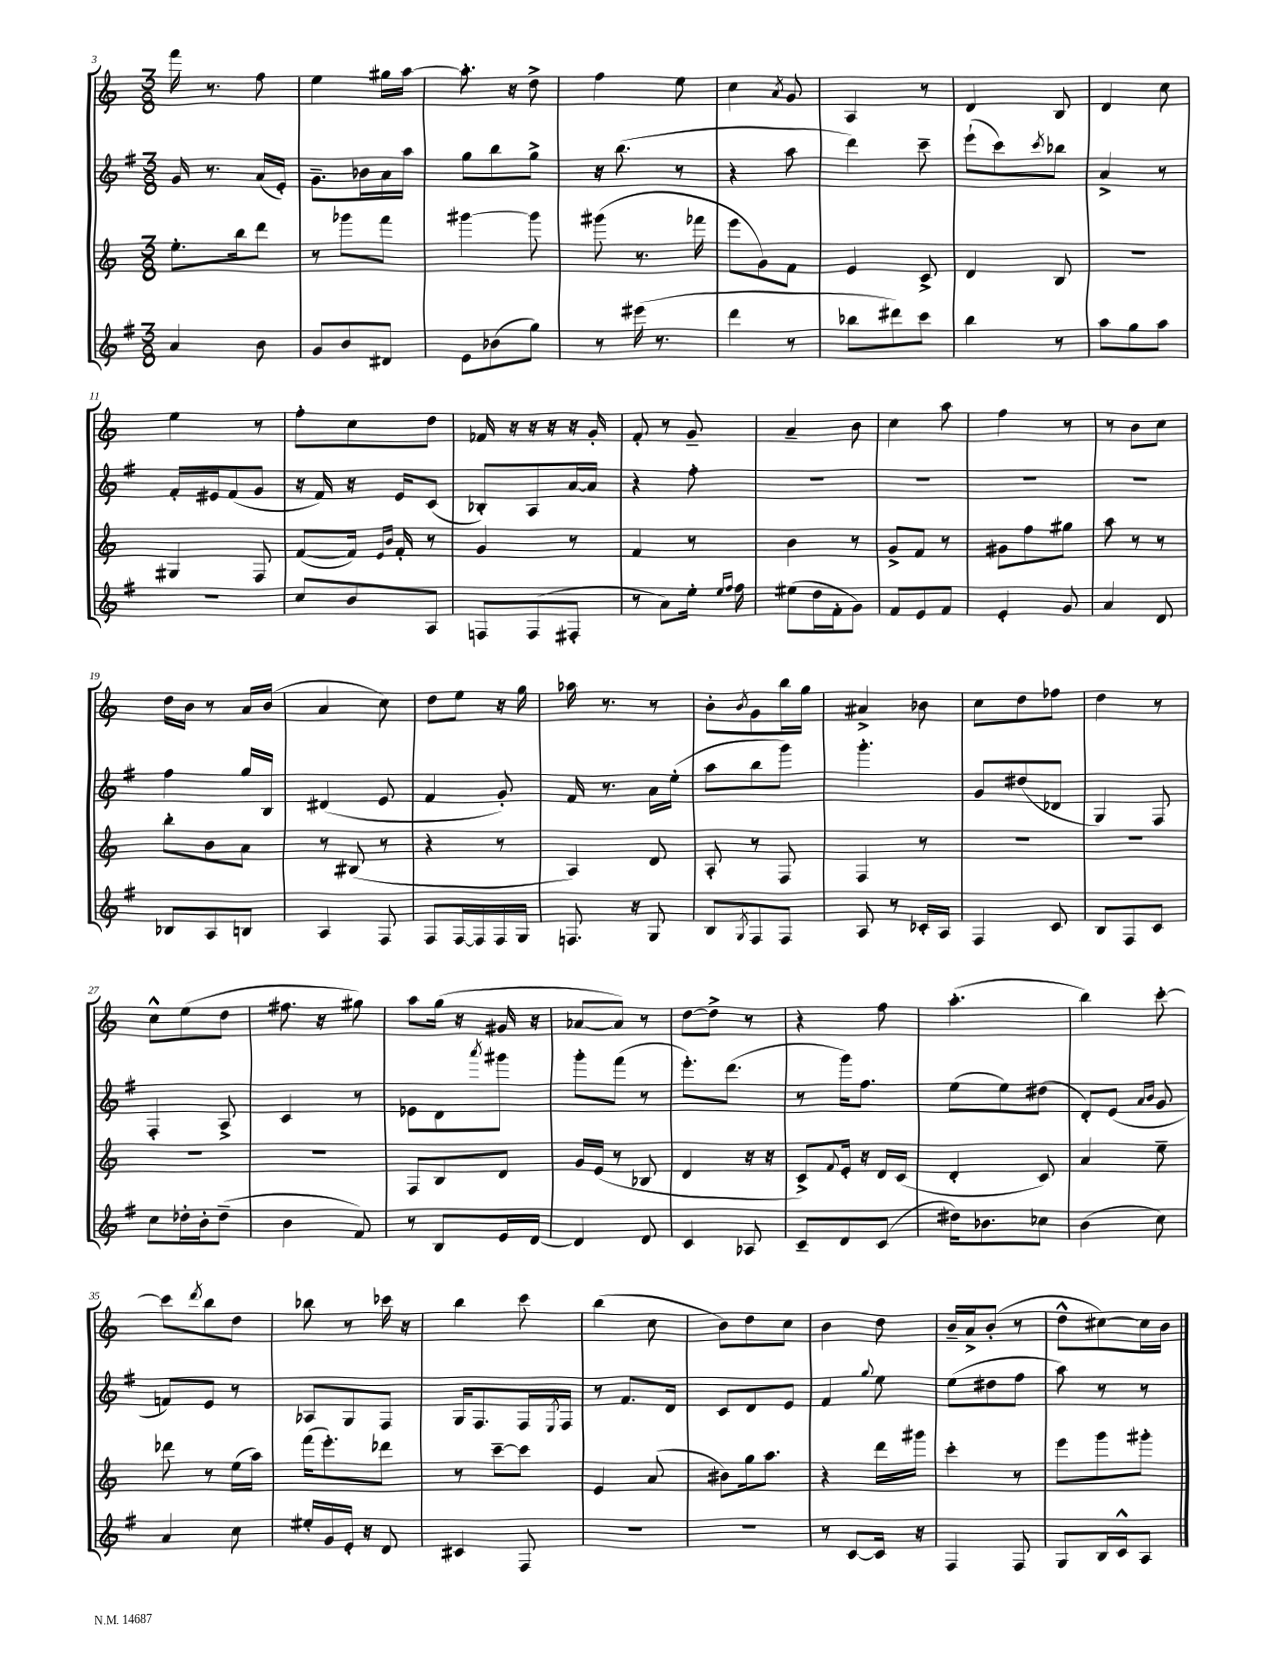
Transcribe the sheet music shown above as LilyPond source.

<<
\new StaffGroup <<
\new Staff = "s0" {
    \clef treble \key c \major \numericTimeSignature \time 3/8
    f'''16 r8. f''8 |
    e''4 gis''16 a''16~ |
    a''8.-. r16 d''8-> |
    f''4 e''8 |
    c''4 \acciaccatura { a'8 } g'8 |
    a4 r8 |
    d'4 b8 |
    d'4 c''8 |
    e''4 r8 |
    f''8-. c''8 d''8 |
    fes'16 r16 r16 r16 r16 g'16-. |
    f'8-. r8 g'8-- |
    a'4-- b'8 |
    c''4 a''8 |
    f''4 r8 |
    r8 b'8 c''8 |
    d''16 b'16 r8 a'16 b'16( |
    a'4 c''8) |
    d''8 e''8 r16 g''16 |
    aes''16 r8. r8 |
    b'8-. \acciaccatura { b'8 } g'8 b''16 g''16 |
    ais'4-> bes'8 |
    c''8 d''8 fes''8 |
    d''4 r8 |
    c''8-^ e''8( d''8 |
    fis''8. r16 gis''8) |
    a''8 g''16( r16 gis'16 r16 |
    aes'8~ aes'8) r8 |
    d''8~ d''8-> r8 |
    r4 f''8 |
    a''4.-.( |
    b''4) c'''8~-. |
    c'''8 \acciaccatura { d'''8 } b''8 d''8 |
    bes''8 r8 ces'''16 r16 |
    b''4 c'''8 |
    b''4( c''8 |
    b'8) d''8 c''8 |
    b'4 d''8 |
    b'16-- a'16-> b'8-.( r8 |
    d''8-^ cis''8~) cis''16 b'16 \bar "|." |
}
\new Staff = "s1" {
    \clef treble \key g \major \numericTimeSignature \time 3/8
    g'16 r8. a'16( e'16-.) |
    g'8.-- bes'16 a'16 a''16 |
    g''8 b''8 g''8-> |
    r16 b''8.( r8 |
    r4 a''8 |
    d'''4) c'''8-- |
    e'''8-!( c'''8) \acciaccatura { c'''8 } bes''8 |
    a'4-> r8 |
    fis'16-. eis'16 fis'8( g'8 |
    r16 fis'16) r16 e'16 c'8( |
    bes8-.) a8 a'16~ a'16 |
    r4 fis''8-. |
    R4. |
    R4. |
    R4. |
    R4. |
    fis''4 g''16 b16 |
    dis'4( e'8 |
    fis'4 g'8-.) |
    fis'16 r8. a'16 e''16-.( |
    a''8 b''8 g'''8) |
    g'''4.-. |
    g'8 dis''8( des'8 |
    g4) fis8 |
    fis4-. a8-> |
    c'4 r8 |
    ees'8 d'8 \acciaccatura { a'''8 } gis'''8 |
    g'''8-. fis'''8( r8 |
    e'''8.-.) d'''8.( |
    r8 g'''16) fis''8. |
    e''8( e''8) dis''8( |
    d'8-.) e'8( \grace { a'16 b'16 } g'8 |
    f'8) e'8 r8 |
    aes8 g8 fis8 |
    g16 fis8. fis16 \acciaccatura { e8 } fis16 |
    r8 fis'8. d'16 |
    c'8 d'8 e'8 |
    fis'4 \appoggiatura { g''8 } e''8 |
    e''8( dis''8 fis''8 |
    a''8) r8 r8 \bar "|." |
}
\new Staff = "s2" {
    \clef treble \key c \major \numericTimeSignature \time 3/8
    e''8.-. b''16 d'''8 |
    r8 ges'''8 f'''8 |
    gis'''4~ gis'''8 |
    gis'''8( r8. fes'''16 |
    e'''8 g'8) f'8 |
    e'4 c'8-> |
    d'4 b8 |
    R4. |
    gis4 f8 |
    f'8~( f'16) \grace { e'16 b'16 } f'16-. r8 |
    g'4 r8 |
    f'4 r8 |
    b'4 r8 |
    g'8-> f'8 r8 |
    gis'8 f''8 gis''8 |
    a''8 r8 r8 |
    b''8-. b'8 a'8 |
    r8 bis8( r8 |
    r4 r8 |
    a4) d'8 |
    a8-. r8 f8 |
    f4 r8 |
    R4. |
    R4. |
    R4. |
    R4. |
    f8 b8 d'8 |
    g'16 e'16( r8 bes8 |
    d'4 r16 r16 |
    c'8->) \appoggiatura { f'8 } e'16-. r16 d'16 c'16( |
    d'4-. c'8) |
    a'4 e''8-- |
    des'''8 r8 e''16( a''16) |
    f'''16( e'''8.-.) des'''8 |
    r8 c'''8~-- c'''8 |
    e'4 a'8( |
    bis'8) g''16 a''8. |
    r4 d'''16 gis'''16 |
    c'''4-. r8 |
    e'''8 g'''8 gis'''8-. \bar "|." |
}
\new Staff = "s3" {
    \clef treble \key g \major \numericTimeSignature \time 3/8
    a'4 b'8 |
    g'8 b'8 dis'8 |
    e'8 bes'8( g''8) |
    r8 eis'''16( r8. |
    d'''4 r8 |
    bes''8 dis'''8) c'''8 |
    b''4 r8 |
    a''8 g''8 a''8 |
    R4. |
    c''8 b'8 a8 |
    f8 f8( fis8-. |
    r8 a'8) e''16-. \grace { e''16 fis''16 } fis''16 |
    eis''8( d''16 fis'16-. g'8) |
    fis'8 e'8 fis'8 |
    e'4-. g'8 |
    a'4 d'8 |
    bes8 a8 b8 |
    a4 fis8 |
    fis8 fis16~ fis16 fis16 g16 |
    f8. r16 g8 |
    b8 \acciaccatura { g8 } fis8 fis8 |
    a8 r8 ces'16-. a16 |
    fis4 c'8 |
    b8 fis8 c'8 |
    c''8 des''16-. b'16-. des''8--( |
    b'4 fis'8) |
    r8 b8 e'16 d'16~ |
    d'4 d'8 |
    c'4 aes8 |
    c'8-- d'8 c'8( |
    dis''16) bes'8. ces''8 |
    b'4( c''8) |
    a'4 c''8 |
    eis''16-. g'16 e'16-. r16 d'8 |
    cis'4 fis8 |
    R4. |
    R4. |
    r8 c'8~ c'16 r16 |
    fis4 fis8 |
    g8 b16 c'16-^ a8 \bar "|." |
}
>>
>>
\layout { \context { \Score currentBarNumber = #3 } }
